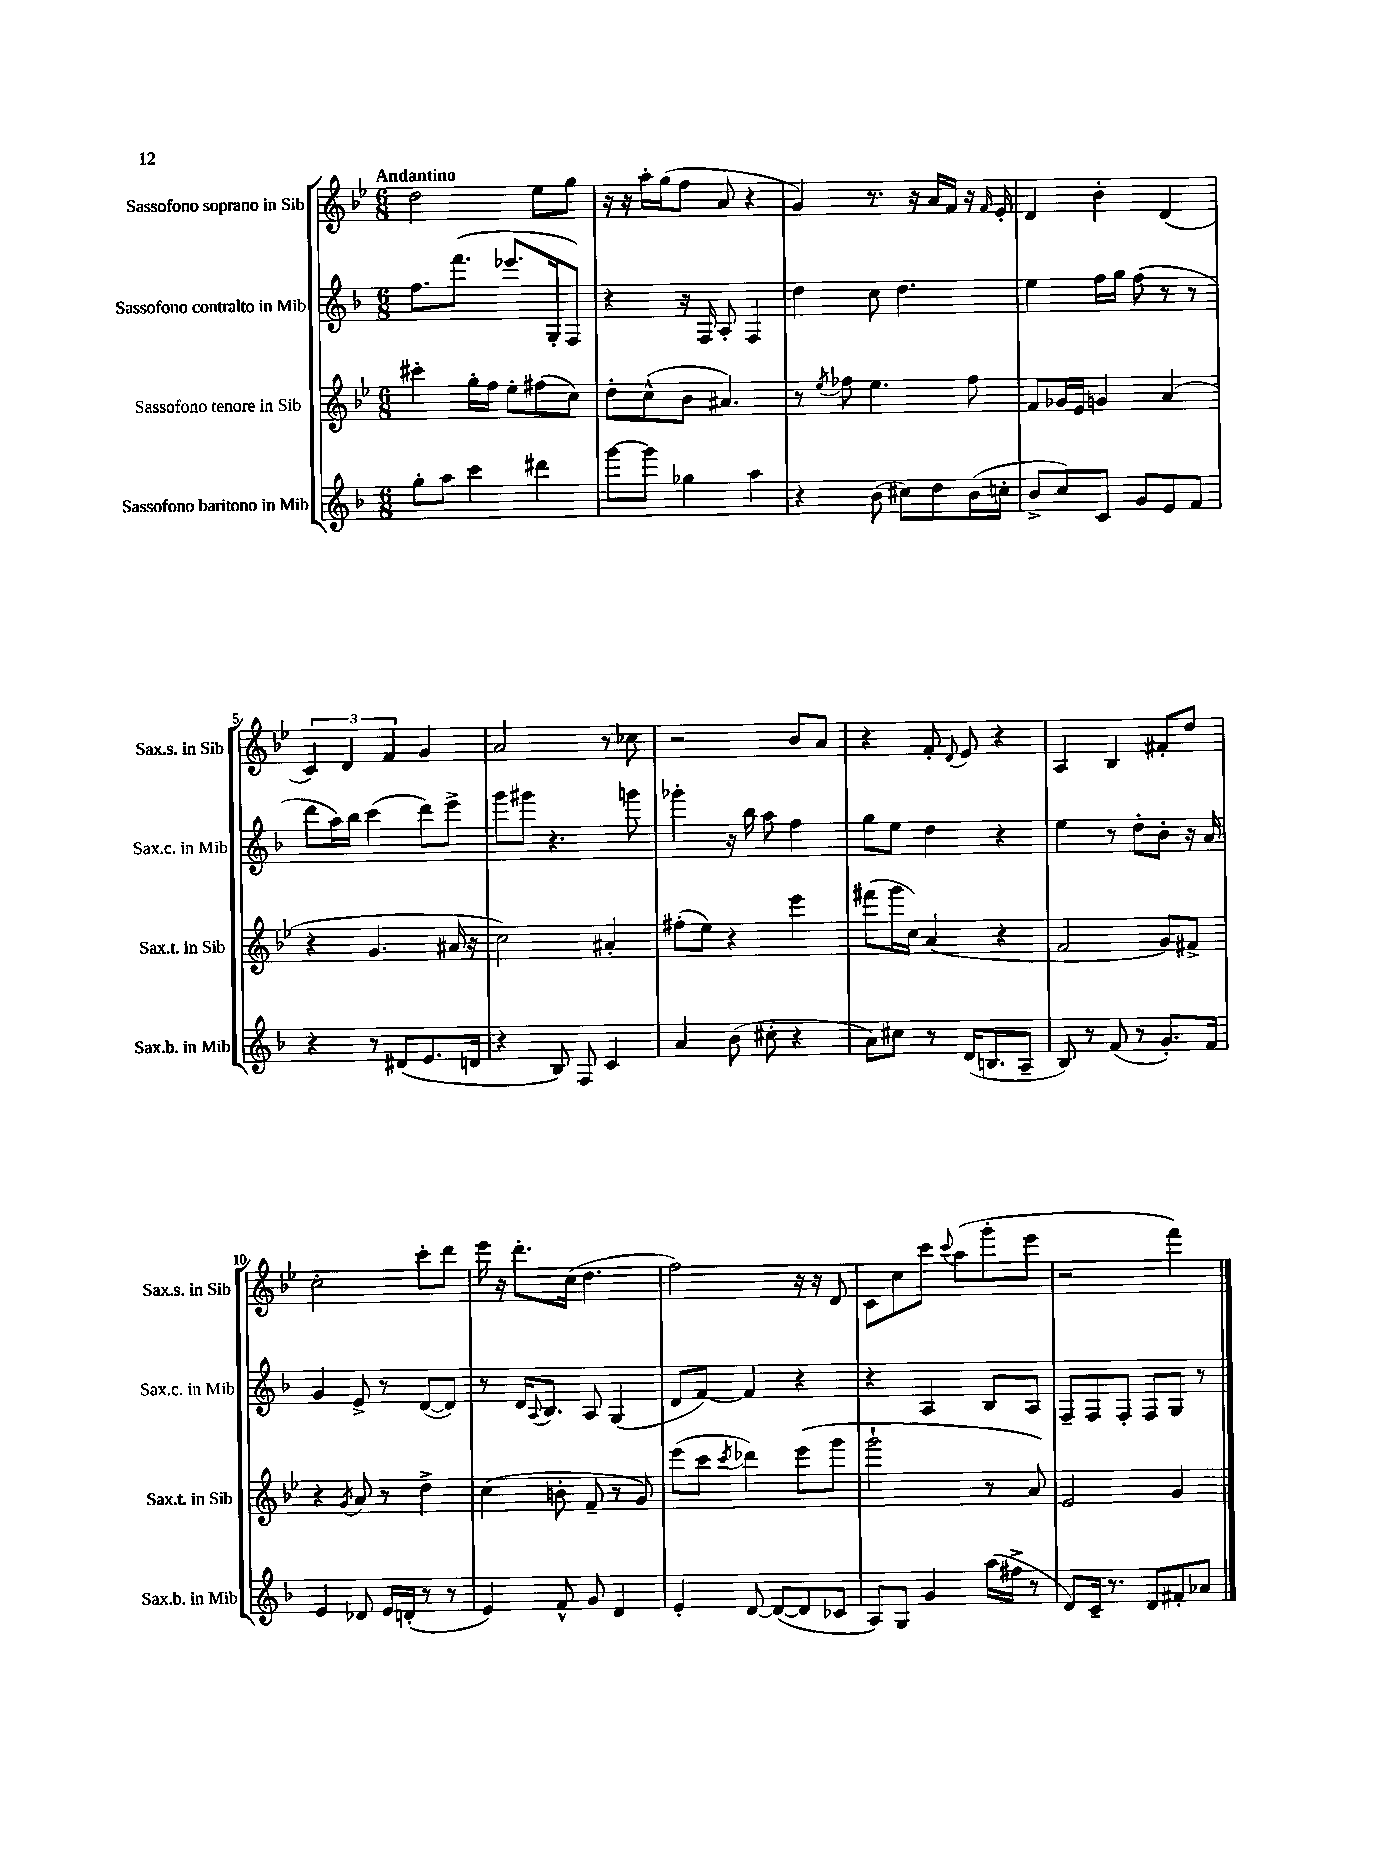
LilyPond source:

<<
\new StaffGroup <<
\new Staff = "s0" \with { instrumentName = "Sassofono soprano in Sib" shortInstrumentName = "Sax.s. in Sib" } {
    \clef treble \key bes \major \numericTimeSignature \time 6/8 \tempo "Andantino"
    d''2 ees''8 g''8 |
    r16 r16 a''16-. g''16( f''8 a'8 r4 |
    g'4) r8. r16 a'16 f'16 r16 \grace { f'16 } ees'16-. |
    d'4 bes'4-. d'4( |
    \tuplet 3/2 { c'4) d'4 f'4 } g'4 |
    a'2 r8 ces''8 |
    r2 bes'8 a'8 |
    r4 f'8-. \appoggiatura { d'8 } ees'8 r4 |
    a4 bes4 fis'8-. d''8 |
    c''2-. c'''8-. d'''8 |
    ees'''16 r16 d'''8.-. c''16( d''4. |
    f''2) r16 r16 d'8 |
    c'8 c''8 c'''8 \appoggiatura { c'''8 } a''8( g'''8-. ees'''8 |
    r2 f'''4) \bar "|." |
}
\new Staff = "s1" \with { instrumentName = "Sassofono contralto in Mib" shortInstrumentName = "Sax.c. in Mib" } {
    \clef treble \key f \major \numericTimeSignature \time 6/8
    f''8. f'''8.( ees'''8. g16-. f8) |
    r4 r16 f16 a8-. f4 |
    d''4 c''8 d''4. |
    e''4 f''16 g''16 f''8( r8 r8 |
    d'''8 a''16) bes''16 c'''4( d'''8) e'''8-> |
    g'''8 gis'''8 r4. g'''8 |
    ges'''4-. r16 bes''16 a''8 f''4 |
    g''8 e''8 d''4 r4 |
    e''4 r8 d''8-. bes'8-. r16 a'16 |
    g'4 e'8-> r8 d'8~( d'8) |
    r8 d'16 \appoggiatura { a8 } bes8. a8 g4( |
    d'8 f'8~) f'4 r4 |
    r4 a4 bes8 a8 |
    f8-- f8 f8-. f8 g8 r8 \bar "|." |
}
\new Staff = "s2" \with { instrumentName = "Sassofono tenore in Sib" shortInstrumentName = "Sax.t. in Sib" } {
    \clef treble \key bes \major \numericTimeSignature \time 6/8
    cis'''4-. g''16-. f''16 ees''8-. fis''8( c''8) |
    d''8-. c''8-^( bes'8 ais'4.) |
    r8 \acciaccatura { ees''8 } fes''8 ees''4. fes''8 |
    f'8 ges'16 ees'16 g'4 a'4( |
    r4 g'4. ais'16 r16 |
    c''2) ais'4-. |
    fis''8-.( ees''8) r4 ees'''4 |
    fis'''8( g'''16 c''16) a'4( r4 |
    f'2 g'8) fis'8-> |
    r4 \acciaccatura { g'8 } a'8 r8 d''4-> |
    c''4( b'8-. f'8-- r8 g'8) |
    ees'''8( c'''8 \acciaccatura { c'''8 } des'''4) ees'''8( g'''8 |
    g'''2-! r8 a'8) |
    ees'2 g'4 \bar "|." |
}
\new Staff = "s3" \with { instrumentName = "Sassofono baritono in Mib" shortInstrumentName = "Sax.b. in Mib" } {
    \clef treble \key f \major \numericTimeSignature \time 6/8
    g''8-. a''8 c'''4 dis'''4 |
    g'''8~ g'''8 ges''4 a''4 |
    r4 bes'8( cis''8) d''8 bes'16( c''16-. |
    bes'8-> c''8) c'8 g'8 e'8 f'8 |
    r4 r8 dis'8( e'8. d'16 |
    r4 bes8) f8 c'4 |
    a'4 bes'8( cis''8-. r4 |
    a'8) cis''8 r8 d'16( b8. a8-- |
    bes8) r8 f'8( r8 g'8.-.) f'16 |
    e'4 des'8 e'16 d'16-.( r8 r8 |
    e'4) f'8-^ g'8 d'4 |
    e'4-. d'8~ d'8~( d'8 ces'8 |
    a8) g8 g'4 a''16( fis''16-> r8 |
    d'8) c'16-- r8. d'8 fis'8-. aes'8 \bar "|." |
}
>>
>>
